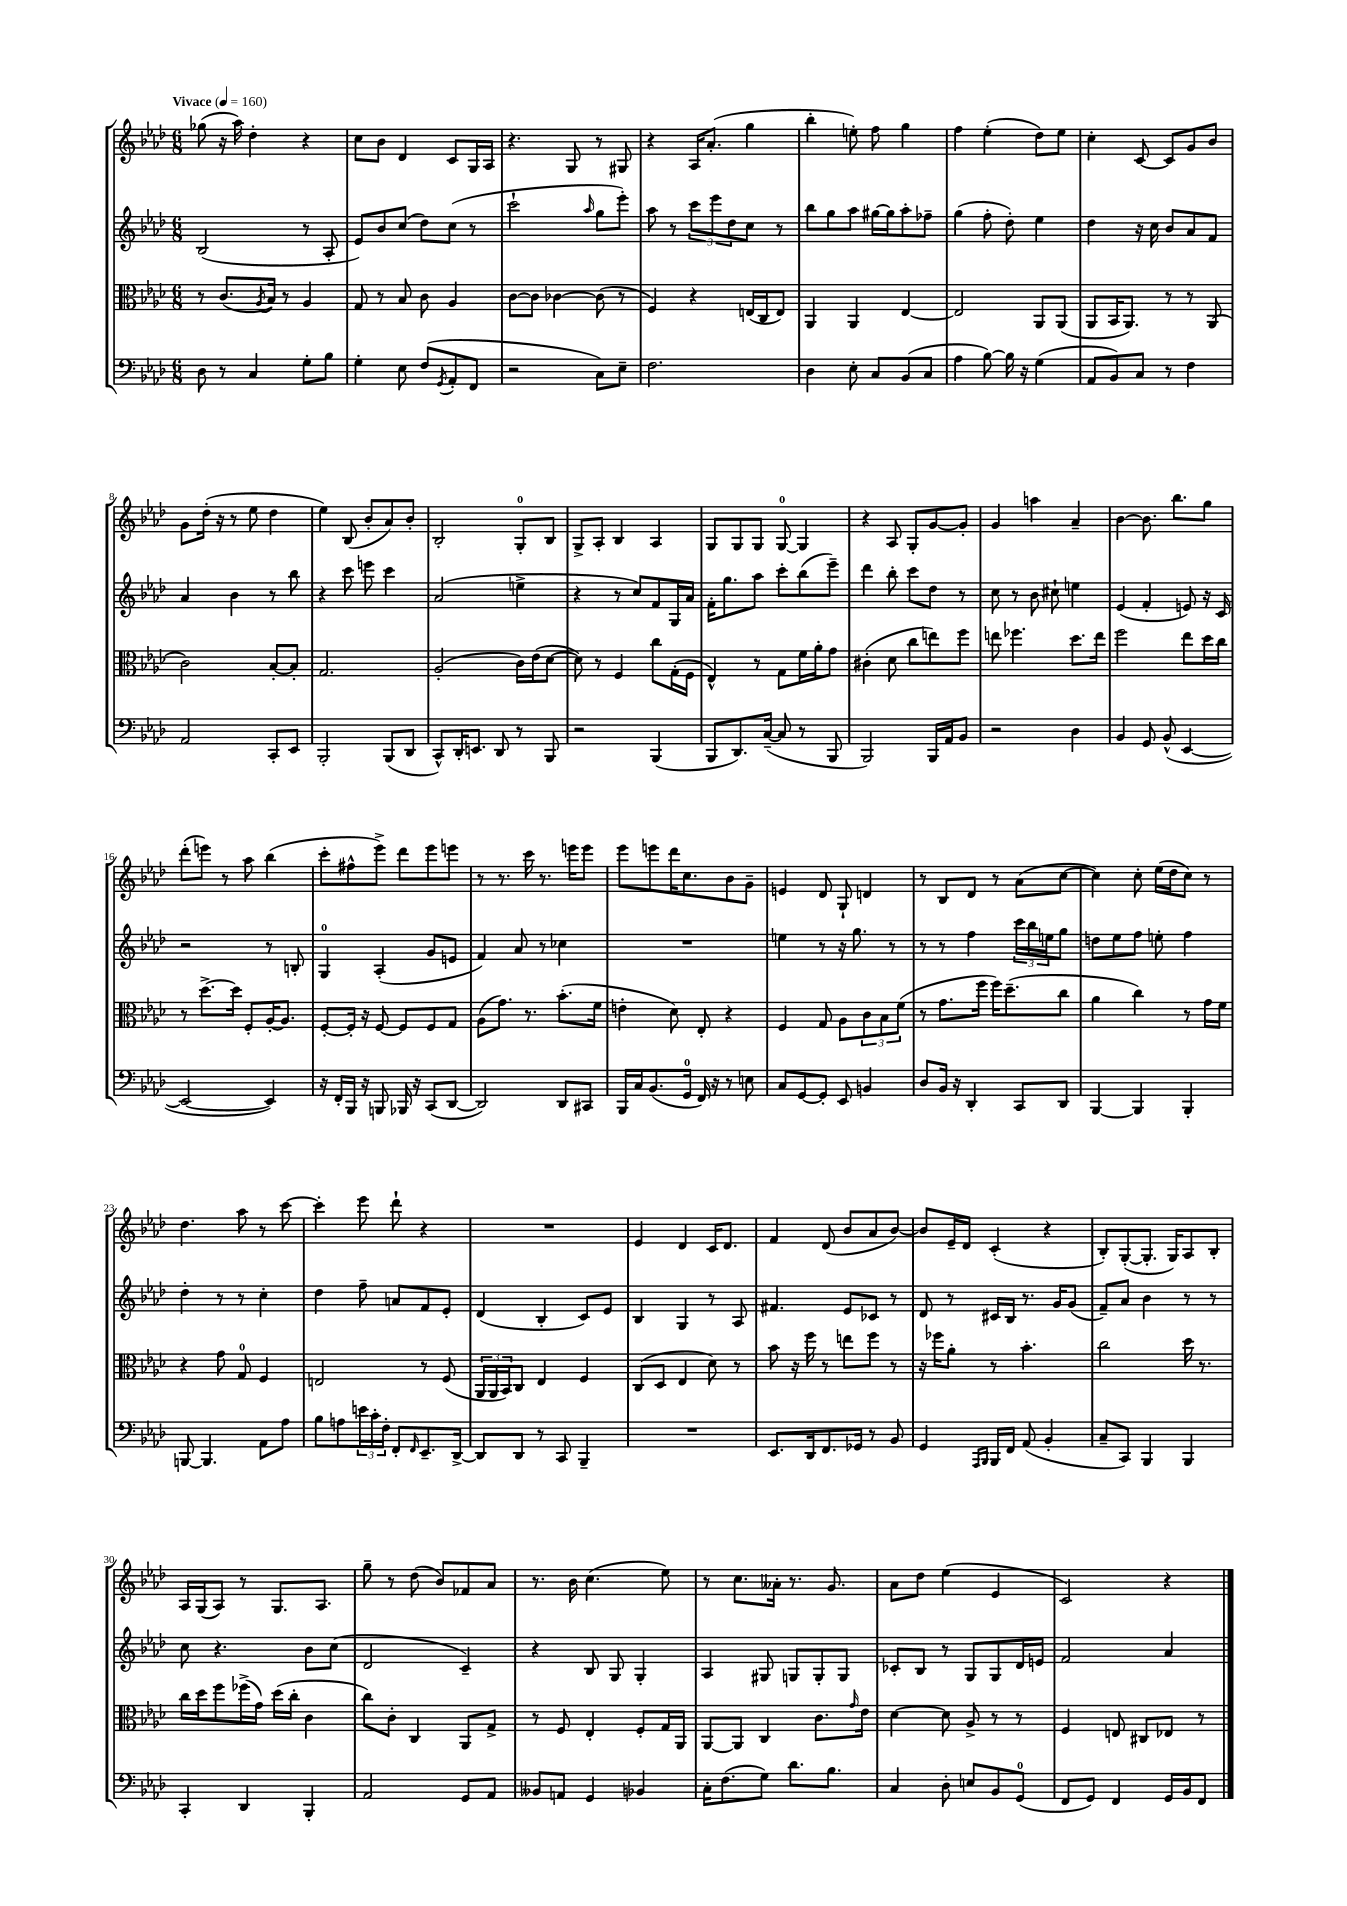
<<
\new StaffGroup <<
\new Staff = "s0" {
    \clef treble \key aes \major \numericTimeSignature \time 6/8 \tempo "Vivace" 4 = 160
    ges''8( r16 aes''16) des''4-. r4 |
    c''8 bes'8 des'4 c'8 g16 aes16 |
    r4. g8 r8 gis8 |
    r4 aes16 aes'8.-.( g''4 |
    bes''4-. e''8-.) f''8 g''4 |
    f''4 ees''4-.( des''8) ees''8 |
    c''4-. c'8~ c'8 g'8 bes'8 |
    g'8 des''16-.( r16 r8 ees''8 des''4 |
    ees''4) bes8( bes'8-. aes'8) bes'8-. |
    bes2-. g8-0-. bes8 |
    g8-> aes8-. bes4 aes4 |
    g8 g8 g8 g8-0~ g4 |
    r4 aes8 g8-. g'8~ g'8-. |
    g'4 a''4 aes'4-- |
    bes'4~ bes'8. bes''8. g''8 |
    des'''8-.( e'''8) r8 aes''8 bes''4( |
    c'''8-. fis''8-^ ees'''8->) des'''8 ees'''8 e'''8 |
    r8 r8. c'''16 r8. e'''16 e'''8 |
    ees'''8 e'''8 des'''16 c''8. bes'8 g'8-- |
    e'4 des'8 g8-! d'4 |
    r8 bes8 des'8 r8 aes'8( c''8~ |
    c''4) c''8-. ees''16( des''16 c''8) r8 |
    des''4. aes''8 r8 c'''8~ |
    c'''4-. ees'''8 des'''8-! r4 |
    R2. |
    ees'4 des'4 c'16 des'8. |
    f'4 des'8( bes'8 aes'8 bes'8~) |
    bes'8 ees'16-- des'16 c'4-.( r4 |
    bes8-.) g8~-.( g8.-. g16) aes8 bes8-. |
    aes16 g16( aes8) r8 g8. aes8. |
    g''8-- r8 des''8( bes'8) fes'8 aes'8 |
    r8. bes'16 c''4.( ees''8) |
    r8 c''8. aeses'16-. r8. g'8. |
    aes'8 des''8 ees''4( ees'4 |
    c'2) r4 \bar "|." |
}
\new Staff = "s1" {
    \clef treble \key aes \major \numericTimeSignature \time 6/8
    bes2( r8 aes8-. |
    ees'8) bes'8 c''8( des''8) c''8( r8 |
    c'''2-! \grace { aes''16 } g''8 ees'''8-.) |
    aes''8 r8 \tuplet 3/2 { c'''8 ees'''8 des''8 } c''8 r8 |
    bes''8 g''8 aes''8 gis''16~ gis''16 aes''8-. fes''8-- |
    g''4( f''8-. des''8-.) ees''4 |
    des''4 r16 c''16 bes'8 aes'8 f'8 |
    aes'4 bes'4 r8 bes''8 |
    r4 c'''8 e'''8 c'''4 |
    aes'2( e''4-> |
    r4 r8 c''8) f'8 g16 aes'16 |
    f'16-. g''8. aes''8 c'''8-. bes''8( ees'''8--) |
    des'''4 bes''8-. c'''8 des''8 r8 |
    c''8 r8 bes'8 cis''8-! e''4 |
    ees'4( f'4-. e'8) r16 c'16 |
    r2 r8 b8-. |
    g4-0 aes4-.( g'8 e'8 |
    f'4) aes'8 r8 ces''4 |
    R2. |
    e''4 r8 r16 g''8. r8 |
    r8 r8 f''4 \tuplet 3/2 { c'''16 bes''16 e''16 } g''8 |
    d''8 ees''8 f''8 e''8-. f''4 |
    des''4-. r8 r8 c''4-. |
    des''4 f''8-- a'8 f'8 ees'8-. |
    des'4( bes4-. c'8) ees'8 |
    bes4 g4 r8 aes8 |
    fis'4. ees'8 ces'8 r8 |
    des'8 r8 cis'16 bes16 r8. g'16 g'8( |
    f'8--) aes'8 bes'4 r8 r8 |
    c''8 r4. bes'8 c''8( |
    des'2 c'4--) |
    r4 bes8 g8 g4-. |
    aes4 gis8 g8 g8-. g8 |
    ces'8-. bes8 r8 g8 g8 des'16 e'16 |
    f'2 aes'4 \bar "|." |
}
\new Staff = "s2" {
    \clef alto \key aes \major \numericTimeSignature \time 6/8
    r8 c'8.( \acciaccatura { aes8 } bes16) r8 aes4 |
    g8 r8 bes8 c'8 aes4 |
    c'8~ c'8 ces'4~ ces'8( r8 |
    f4) r4 e16( c16 e8) |
    aes,4 aes,4 ees4~ |
    ees2 aes,8 aes,8( |
    aes,8 bes,16 aes,8.) r8 r8 aes,8( |
    c'2) bes8~-. bes8-. |
    g2. |
    aes2-.( c'16) ees'16( des'8~ |
    des'8) r8 f4 c''8 g16-.( f16 |
    ees4-^) r8 g8 f'16 aes'16-. g'8 |
    cis'4-.( des'8 c''8 e''8) f''8 |
    e''8 fes''4. des''8. e''16 |
    f''2 ees''8 des''16 c''16 |
    r8 des''8.~-> des''16 f8-. aes16~-. aes8. |
    f8~-. f16-. r16 f8~ f8 f8 g8 |
    aes8( g'8.) r8. bes'8.-.( f'16 |
    e'4-. des'8) ees8-. r4 |
    f4 g8 aes8 \tuplet 3/2 { c'8 bes8 f'8( } |
    r8 g'8. f''16 f''16) des''8.--( c''8 |
    aes'4 c''4) r8 g'16 f'16 |
    r4 g'8 g8-0 f4 |
    e2 r8 f8( |
    \tuplet 3/2 { aes,16 aes,16 bes,16) } c8 ees4 f4 |
    c8( des8 ees4 des'8) r8 |
    bes'8 r16 f''16 r8 e''8 f''8 r8 |
    r16 fes''16 aes'8-. r8 bes'4.-. |
    c''2 des''16 r8. |
    c''16 des''16 f''8 fes''16->( g'16) des''16( c''16-. c'4 |
    c''8) c'8-. c4 aes,8 g8-> |
    r8 f8 ees4-. f8-. g16 aes,16 |
    aes,8~ aes,8 c4 c'8. \grace { g'16 } ees'16 |
    des'4~ des'8 aes8-> r8 r8 |
    f4 e8 cis8 ees8 r8 \bar "|." |
}
\new Staff = "s3" {
    \clef bass \key aes \major \numericTimeSignature \time 6/8
    des8 r8 c4 g8-. bes8 |
    g4-. ees8 f8( \acciaccatura { g,8 } aes,8-. f,8 |
    r2 c8) ees8-- |
    f2. |
    des4 ees8-. c8 bes,8( c8 |
    aes4 bes8~) bes16 r16 g4( |
    aes,8 bes,8) c8 r8 f4 |
    aes,2 c,8-. ees,8 |
    bes,,2-. bes,,8( des,8 |
    c,8-^) des,16-. e,8. des,8 r8 bes,,8 |
    r2 bes,,4( |
    bes,,8 des,8.) c16~--( c8 r8 bes,,8 |
    bes,,2) bes,,16 aes,16 bes,8 |
    r2 des4 |
    bes,4 g,8 bes,8-^( ees,4~ |
    ees,2~ ees,4) |
    r16 f,16-. bes,,16 r16 b,,8 bes,,16 r16 c,8( des,8~ |
    des,2) des,8 cis,8 |
    bes,,16 c16 bes,8.( g,16-0 f,16) r16 r8 e8 |
    c8 g,8~ g,8-. ees,8 b,4 |
    des8 bes,16 r16 des,4-. c,8 des,8 |
    bes,,4~ bes,,4 bes,,4-. |
    b,,8~ b,,4. aes,8 aes8 |
    bes8 a8 \tuplet 3/2 { e'16 c'16-. f16-. } f,8-. \grace { f,16 } ees,8.-- des,16~-> |
    des,8 des,8 r8 c,8 bes,,4-- |
    R2. |
    ees,8. des,16 f,8. ges,16 r8 bes,8 |
    g,4 \grace { aes,,16 bes,,16 } bes,,16 f,16 aes,8( bes,4-. |
    c8-- c,8) bes,,4 bes,,4 |
    c,4-. des,4 bes,,4-. |
    aes,2 g,8 aes,8 |
    beses,8 a,8 g,4 bes,4 |
    c16-. f8.( g8) des'8. bes8. |
    c4 des8-. e8 bes,8 g,8-0( |
    f,8 g,8) f,4 g,16 bes,16 f,8 \bar "|." |
}
>>
>>
